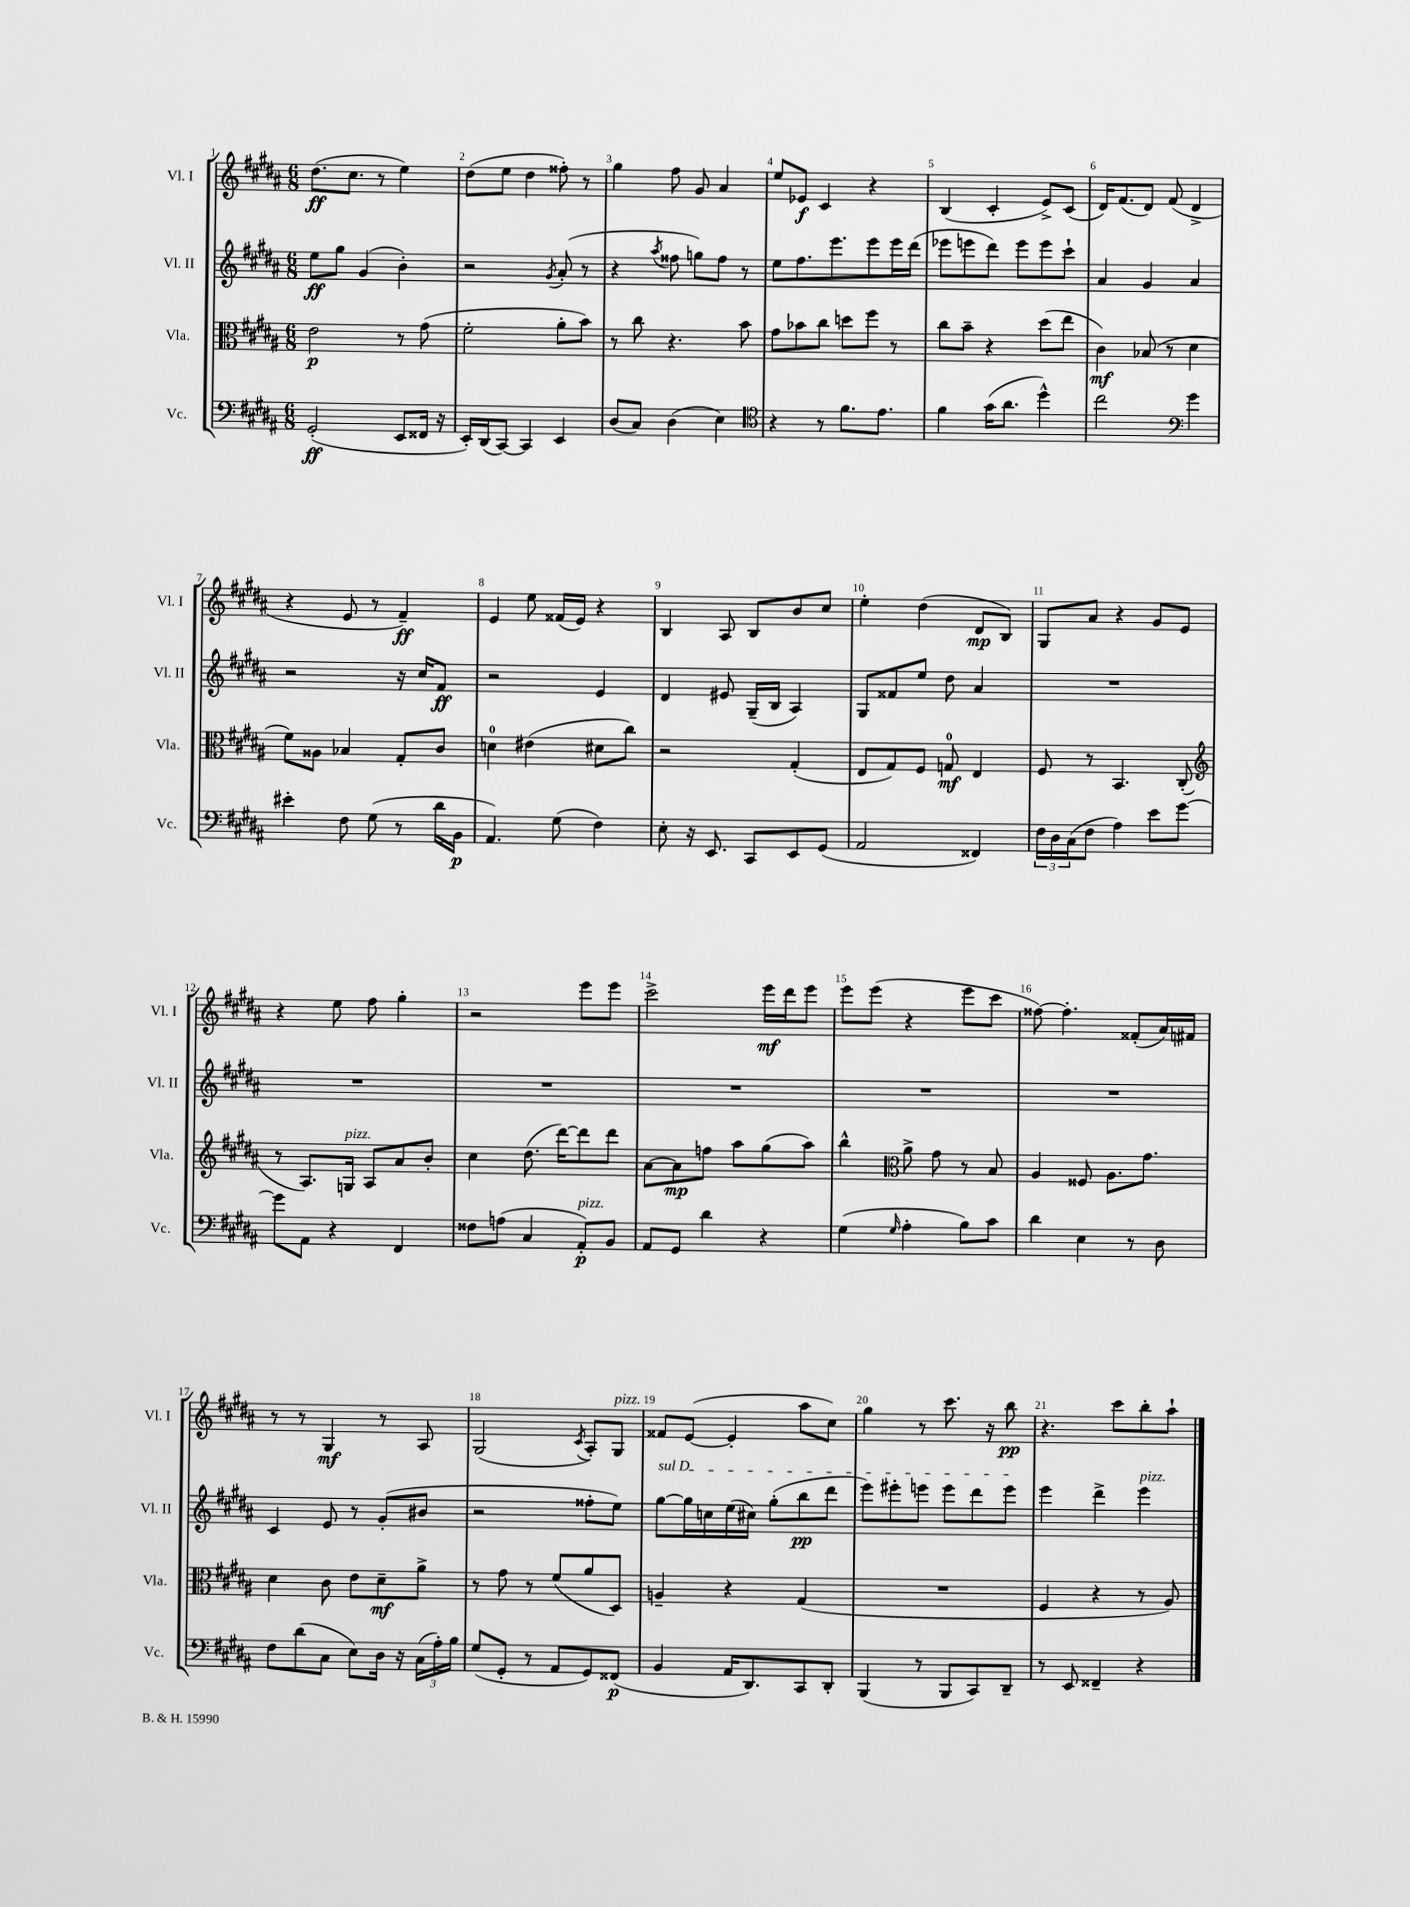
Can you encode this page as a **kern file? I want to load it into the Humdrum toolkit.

**kern	**dynam	**kern	**dynam	**kern	**dynam	**kern	**dynam
*part4	*part4	*part3	*part3	*part2	*part2	*part1	*part1
*staff4	*staff4	*staff3	*staff3	*staff2	*staff2	*staff1	*staff1
*I"Vc.	*	*I"Vla.	*	*I"Vl. II	*	*I"Vl. I	*
*I'Vc.	*	*I'Vla.	*	*I'Vl. II	*	*I'Vl. I	*
*clefF4	*	*clefC3	*	*clefG2	*	*clefG2	*
*k[f#c#g#d#a#]	*	*k[f#c#g#d#a#]	*	*k[f#c#g#d#a#]	*	*k[f#c#g#d#a#]	*
*M6/8	*	*M6/8	*	*M6/8	*	*M6/8	*
=1	=1	=1	=1	=1	=1	=1	=1
(2GG#'/	ff	2e\	p	8ee\L	ff	(8.dd#\L	ff
.	.	.	.	8gg#\J	.	.	.
.	.	.	.	.	.	8.cc#\J	.
.	.	.	.	(4g#/	.	.	.
.	.	.	.	.	.	8r	.
8EE/L	.	8r	.	4b'\)	.	4ee\)	.
16FF##X/Jk	.	(8g#\	.	.	.	.	.
16r	.	.	.	.	.	.	.
=2	=2	=2	=2	=2	=2	=2	=2
16EE'/LL)	.	2f#'\	.	2r	.	(8dd#\L	.
(16DD#/J	.	.	.	.	.	.	.
[8CC#/J)	.	.	.	.	.	8ee\J	.
4CC#/]	.	.	.	.	.	4dd#\	.
.	.	.	.	8qg#/	.	.	.
4EE/	.	8a#'\L	.	(8a#'/	.	8ff##X'\)	.
.	.	8b\J)	.	8r	.	8r	.
=3	=3	=3	=3	=3	=3	=3	=3
(8D#/L	.	8r	.	4r	.	4gg#\	.
8C#/J)	.	8cc#\	.	.	.	.	.
.	.	.	.	8qaa#/	.	.	.
(4D#\	.	4.r	.	8ff##X\	.	8ff#\	.
.	.	.	.	8ggn\L)	.	8g#/	.
4E\)	.	.	.	8ff##\J	.	4a#/	.
.	.	8b\	.	8r	.	.	.
=4	=4	=4	=4	=4	=4	=4	=4
*clefC4	*	*	*	*	*	*	*
4r	.	8g#\L	.	8ee\L	.	8ee/L	.
.	.	8b-X\	.	8.ff#\	.	8e-X/J	f
8r	.	8cc#\J	.	.	.	4c#/	.
.	.	.	.	8.eee\	.	.	.
8.f#\L	.	8ddn\L	.	.	.	.	.
.	.	8ff#\J	.	8eee\	.	4r	.
8.e\J	.	.	.	.	.	.	.
.	.	8r	.	16eee\L	.	.	.
.	.	.	.	(16ddd#\JJ	.	.	.
=5	=5	=5	=5	=5	=5	=5	=5
4f#\	.	8cc#\L	.	8eee-X\L	.	(4B/	.
.	.	8b~\J	.	8eeen\	.	.	.
(16g#\KL	.	4r	.	8ddd#\J)	.	4c#'/	.
8.a#\J	.	.	.	.	.	.	.
.	.	.	.	8eee\L	.	.	.
4dd#^^\)	.	(8dd#\L	.	8eee\	.	8e^/L)	.
.	.	8ee\J	.	8ccc#`\J	.	(8c#/J	.
=6	=6	=6	=6	=6	=6	=6	=6
2cc#\	.	4c#\)	mf	4a#/	.	16d#/KL)	.
.	.	.	.	.	.	(8.f#/	.
.	.	(8B-X/	.	4g#/	.	8d#/J)	.
.	.	8r	.	.	.	(8f#/	.
*clefF4	*	*	*	*	*	*	*
4g#\	.	4d#\	.	4a#/	.	4d#^/	.
!!LO:LB:g=z
=7	=7	=7	=7	=7	=7	=7	=7
4e#X'\	.	8f#\L)	.	2r	.	4r	.
.	.	8A##X\J	.	.	.	.	.
8F#\	.	4B-X/	.	.	.	8e/	.
(8G#\	.	.	.	.	.	8r	.
8r	.	8G#'/L	.	16r	.	4f#~/)	ff
.	.	.	.	16cc#/KL	.	.	.
16d#\LL	.	8c#/J	.	8f#/J	ff	.	.
16BB\JJ	p	.	.	.	.	.	.
=8	=8	=8	=8	=8	=8	=8	=8
4.AA#/)	.	4dn\	.	2r	.	4e/	.
.	.	(4e#X\	.	.	.	8ee\	.
(8G#\	.	.	.	.	.	(16f##X/LL	.
.	.	.	.	.	.	16e/JJ)	.
4F#\)	.	8d#X\L	.	4e/	.	4r	.
.	.	8cc#\J)	.	.	.	.	.
=9	=9	=9	=9	=9	=9	=9	=9
8E'\	.	2r	.	4d#/	.	4B/	.
16r	.	.	.	.	.	.	.
8.EE/	.	.	.	.	.	.	.
.	.	.	.	8e#X/	.	8A#/	.
8CC#/L	.	.	.	(16G#~/LL	.	8B/L	.
.	.	.	.	16B/JJ	.	.	.
8EE/	.	(4G#'/	.	4A#/)	.	8b/	.
(8GG#/J	.	.	.	.	.	8cc#/J	.
=10	=10	=10	=10	=10	=10	=10	=10
2AA#/	.	8E/L	.	8G#/L	.	4ee'\	.
.	.	8G#/)	.	8f##X/	.	.	.
.	.	8F#/J	.	8ee/J	.	(4dd#\	.
.	.	8Gn/	mf	8dd#\	.	.	.
4FF##X/)	.	4E/	.	4a#/	.	8d#/L	mp
.	.	.	.	.	.	8B/J)	.
=11	=11	=11	=11	=11	=11	=11	=11
24F#\LL	.	8F#/	.	2.r	.	8G#/L	.
24D#\	.	.	.	.	.	.	.
(24C#\J	.	.	.	.	.	.	.
8F#\J	.	8r	.	.	.	8a#/J	.
4A#\)	.	4.BB/	.	.	.	4r	.
8e\L	.	.	.	.	.	8g#/L	.
[8g#\J	.	(8C#'/	.	.	.	8e/J	.
!!LO:LB:g=z
=12	=12	=12	=12	=12	=12	=12	=12
*	*	*clefG2	*	*	*	*	*
8g#\L]	.	8r	.	2.r	.	4r	.
8AA#\J	.	8.A#/L)	.	.	.	.	.
4r	.	.	.	.	.	8ee\	.
!	!	!LO:TX:a:i:t=pizz.	!	!	!	!	!
.	.	16Gn/Jk	.	.	.	.	.
.	.	8A#/L	.	.	.	8ff#\	.
4FF#/	.	8a#/	.	.	.	4gg#'\	.
.	.	8b'/J	.	.	.	.	.
=13	=13	=13	=13	=13	=13	=13	=13
8F##X\L	.	4cc#\	.	2.r	.	2r	.
(8An\J	.	.	.	.	.	.	.
4C#/	.	(8.dd#\	.	.	.	.	.
.	.	[16ddd#\KL)	.	.	.	.	.
!LO:TX:a:i:t=pizz.	!	!	!	!	!	!	!
8AA#'/L)	p	8ddd#\]	.	.	.	8eee\L	.
8BB/J	.	8ddd#\J	.	.	.	8eee\J	.
=14	=14	=14	=14	=14	=14	=14	=14
8AA#/L	.	[8a#\L	.	2.r	.	2ccc#^\	.
8GG#/J	.	8a#\]	mp	.	.	.	.
4d#\	.	8ffn\J	.	.	.	.	.
.	.	8aa#\L	.	.	.	.	.
4r	.	(8gg#\	.	.	.	16eee\LL	mf
.	.	.	.	.	.	16ddd#\J	.
.	.	8aa#\J)	.	.	.	8eee\J	.
=15	=15	=15	=15	=15	=15	=15	=15
(4G#\	.	4bb^^\	.	2.r	.	8eee\L	.
.	.	.	.	.	.	(8eee\J	.
16qqG#/	.	.	.	.	.	.	.
*	*	*clefC3	*	*	*	*	*
4A#'\	.	8a#^\	.	.	.	4r	.
.	.	8g#\	.	.	.	.	.
8B\L)	.	8r	.	.	.	8eee\L	.
8c#\J	.	8B/	.	.	.	8ccc#\J	.
=16	=16	=16	=16	=16	=16	=16	=16
4d#\	.	4A#/	.	2.r	.	[8ff##X\)	.
.	.	.	.	.	.	4.ff##'\]	.
4E\	.	8F##X/	.	.	.	.	.
.	.	8.A#\L	.	.	.	.	.
8r	.	.	.	.	.	(8f##X'/L	.
.	.	8.g#\J	.	.	.	.	.
8D#\	.	.	.	.	.	16a#/L)	.
.	.	.	.	.	.	16f#X/JJ	.
!!LO:LB:g=z
=17	=17	=17	=17	=17	=17	=17	=17
8F#\L	.	4d#\	.	4c#/	.	8r	.
(8d#\	.	.	.	.	.	8r	.
8C#\J	.	8c#\	.	8e/	.	4G#/	mf
8E\L)	.	8e\L	.	8r	.	.	.
16D#\Jk	.	8d#~\	mf	(8g#'/L	.	8r	.
16r	.	.	.	.	.	.	.
(24C#\LL	.	8a#^\J	.	8b#X/J	.	8A#/	.
24A#'\)	.	.	.	.	.	.	.
24B\JJ	.	.	.	.	.	.	.
=18	=18	=18	=18	=18	=18	=18	=18
(8G#/L	.	8r	.	2r	.	(2G#/	.
8GG#'/J	.	8g#\	.	.	.	.	.
8r	.	8r	.	.	.	.	.
8AA#/L	.	(8f#/L	.	.	.	.	.
.	.	.	.	.	.	8qc#/	.
8GG#/)	.	8a#/	.	8ff##X'\L	.	8A#'/L)	.
!	!	!	!	!	!	!LO:TX:a:i:t=pizz.	!
(8FF##X/J	p	8D#/J)	.	8ee\J)	.	8G#/J	.
=19	=19	=19	=19	=19	=19	=19	=19
!	!	!	!	!LO:TX:a:i:t=sul D	!	!	!
4BB/	.	4An~/	.	[8gg#\L	.	8f##X/L	.
.	.	.	.	16gg#\L]	.	([8e/J	.
.	.	.	.	16ccn\	.	.	.
16AA#/KL	.	4r	.	(16ee\	.	4e'/]	.
8.DD#/)	.	.	.	16cc#X\JJ)	.	.	.
.	.	.	.	(8gg#'\L	.	.	.
8CC#/	.	(4G#/	.	8bb\	pp	8aa#\L	.
8DD#'/J	.	.	.	8ddd#\J	.	8cc#\J)	.
=20	=20	=20	=20	=20	=20	=20	=20
(4BBB/	.	2.r	.	8eee\L)	.	4gg#\	.
.	.	.	.	8eee#X'\	.	.	.
8r	.	.	.	8eeen\J	.	8r	.
8BBB/L	.	.	.	8eee\L	.	8.ccc#\	.
8CC#/)	.	.	.	8ddd#\	.	.	.
.	.	.	.	.	.	16r	.
8DD#~/J	.	.	.	8eee\J	.	8bb\	pp
=21	=21	=21	=21	=21	=21	=21	=21
8r	.	4F#/	.	4eee\	.	4.r	.
8EE/	.	.	.	.	.	.	.
4FF##X~/	.	4r	.	4ddd#^\	.	.	.
.	.	.	.	.	.	8ccc#\L	.
!	!	!	!	!LO:TX:a:i:t=pizz.	!	!	!
4r	.	8r	.	4eee\	.	8bb'\	.
.	.	8A#/)	.	.	.	8aa#`\J	.
==	==	==	==	==	==	==	==
*-	*-	*-	*-	*-	*-	*-	*-
